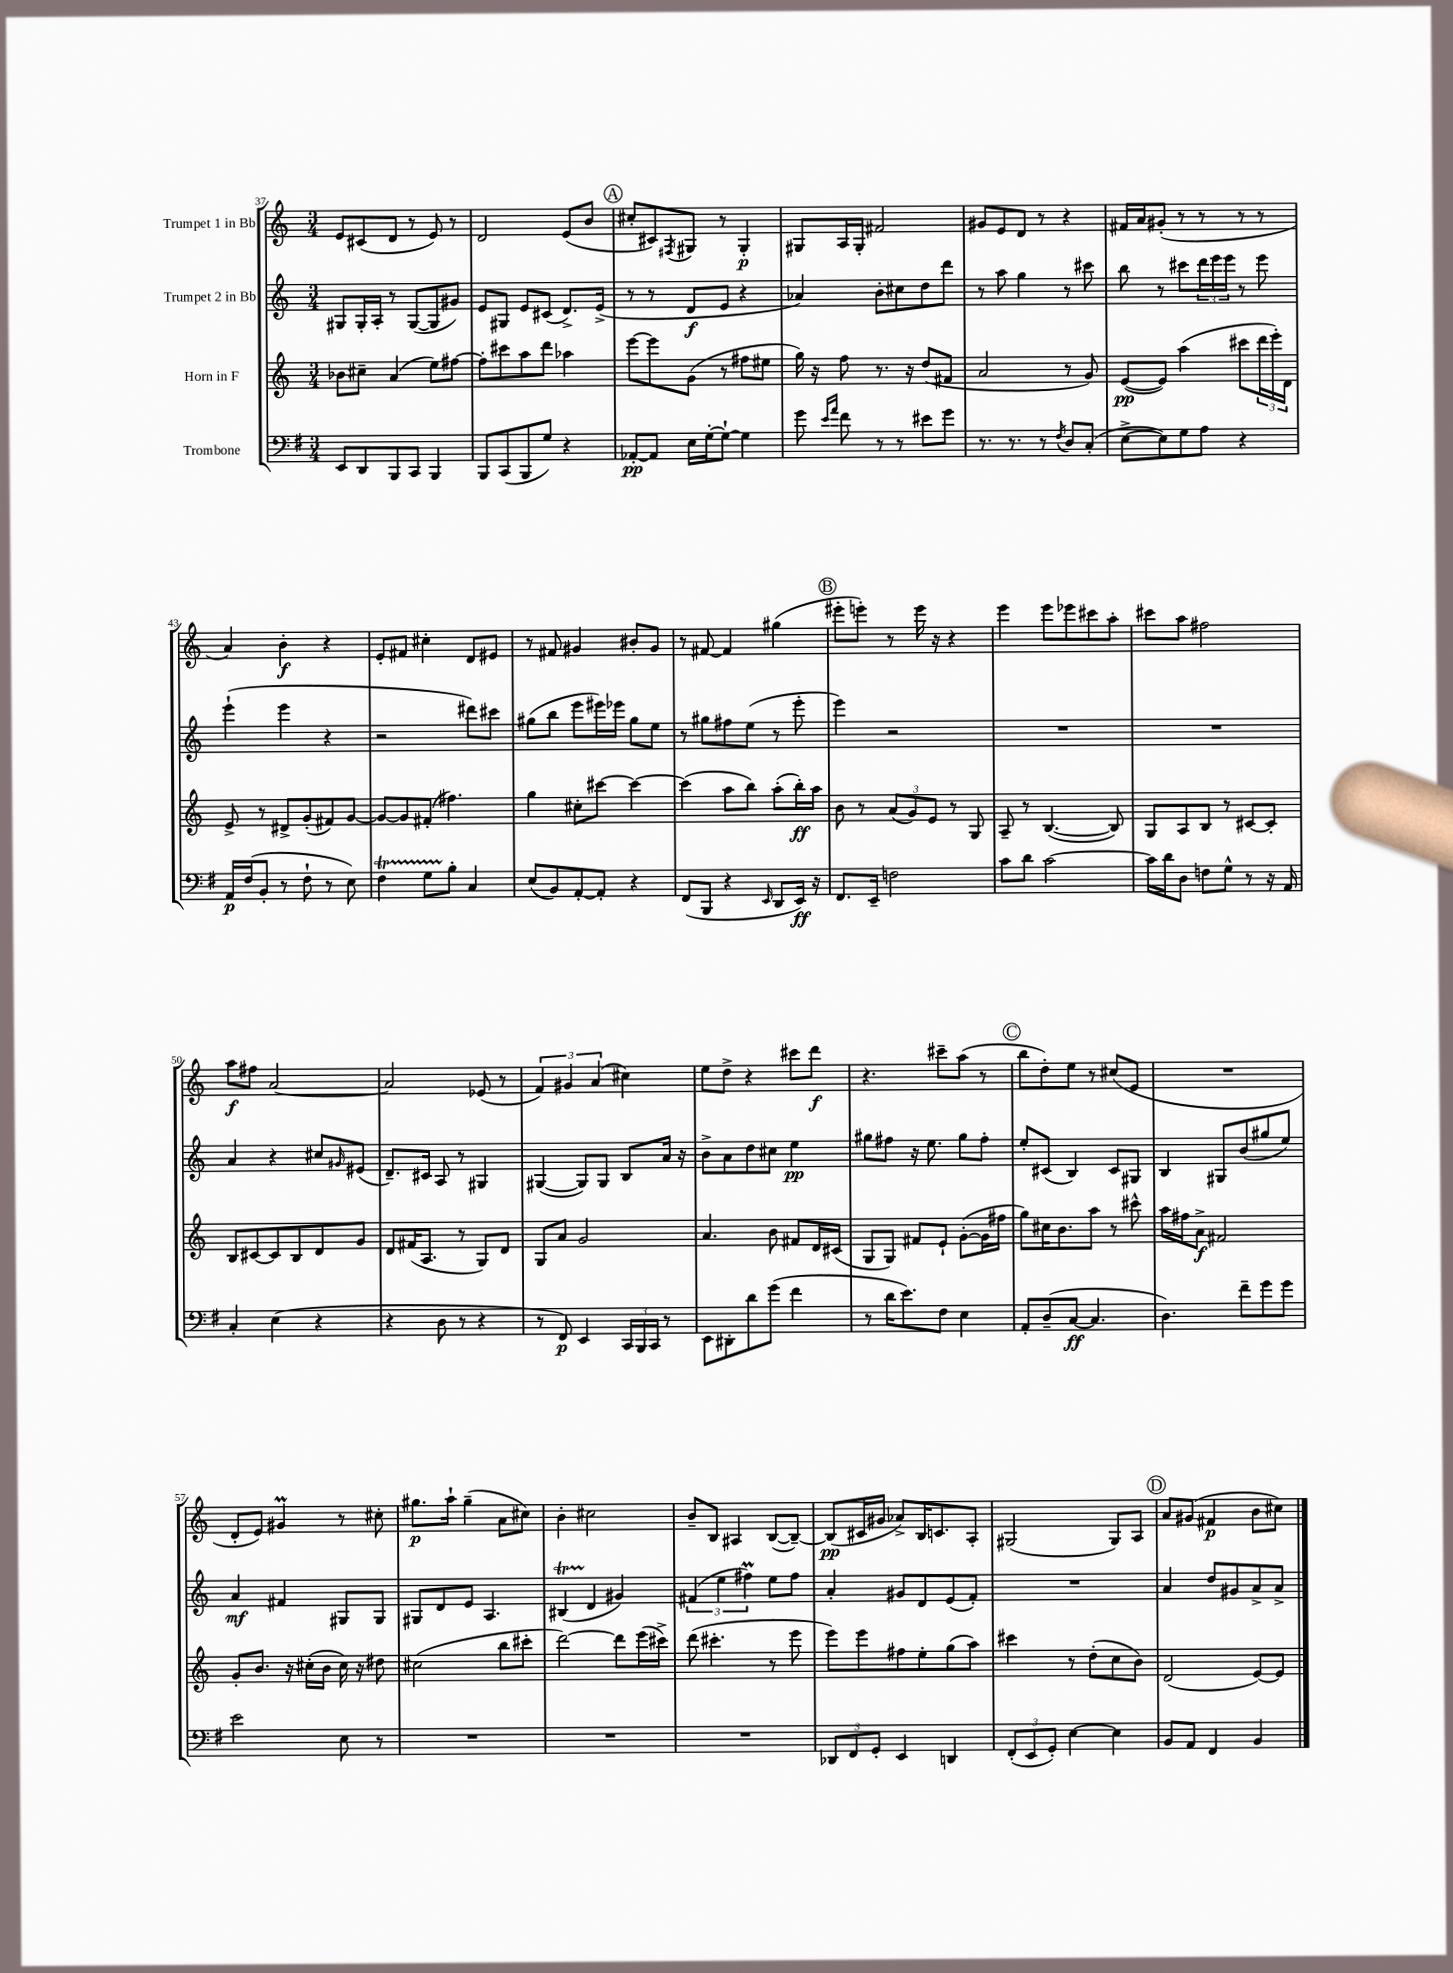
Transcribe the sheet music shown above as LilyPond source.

<<
\new StaffGroup <<
\new Staff = "s0" \with { instrumentName = "Trumpet 1 in Bb" } {
    \clef treble \key c \major \numericTimeSignature \time 3/4
    e'8 cis'8( d'8 r8 e'8) r8 |
    d'2 e'8( b'8 |
    \mark \markup { \circle "A" } cis''8-. cis'8) \acciaccatura { fis8 } gis8 r8 gis4-.\p |
    gis8 a16 gis16-. fis'2 |
    gis'8 e'8 d'8 r8 r4 |
    fis'16 a'16 gis'8-.( r8 r8 r8 r8 |
    a'4) b'4-.\f r4 |
    e'8-. fis'8 cis''4-. d'8 eis'8 |
    r8 fis'8 gis'4 bis'8-. gis'8 |
    r8 fis'8~ fis'4 gis''4( |
    \mark \markup { \circle "B" } eis'''8-. e'''8-.) r8 e'''16 r16 r4 |
    e'''4 e'''8 ees'''8 cis'''8 a''8-. |
    cis'''8 a''8 fis''2 |
    a''8\f fis''8 a'2~ |
    a'2 ees'8( r8 |
    \tuplet 3/2 { f'4) gis'4 a'4( } cis''4) |
    e''8 d''8-> r4 cis'''8 d'''8\f |
    r4. cis'''8-- a''8( r8 |
    \mark \markup { \circle "C" } b''8 d''8-.) e''8 r8 cis''8( e'8 |
    R2. |
    d'8-. e'8) gis'4\prall r8 cis''8-. |
    gis''8.\p a''16-! gis''4--( a'8 cis''8) |
    b'4-. cis''2 |
    b'8-- b8 ais4 b8~( b8~--) |
    b8\pp( cis'16 gis'16 aes'8->) b16 c'8. a8-. |
    gis2( gis8) a8 |
    \mark \markup { \circle "D" } a'8 gis'8( fis'4\p b'8 cis''8) \bar "|." |
}
\new Staff = "s1" \with { instrumentName = "Trumpet 2 in Bb" } {
    \clef treble \key c \major \numericTimeSignature \time 3/4
    gis8 gis16-. a16-. r8 gis8~( gis8 gis'8) |
    e'8 gis8 e'8 cis'8( d'8.->) e'16->( |
    \mark \markup { \circle "A" } r8 r8 d'8\f e'8 r4 |
    aes'4) b'8-. cis''8 d''8 d'''8 |
    r8 a''8 g''4 r8 cis'''8 |
    b''8 r8 cis'''8 \tuplet 3/2 { d'''16 e'''16 e'''16 } r8 e'''8 |
    e'''4-!( e'''4 r4 |
    r2 dis'''8) cis'''8 |
    gis''8( b''8 e'''8 eis'''16) ees'''16 gis''8 e''8 |
    r8 gis''8 fis''8 e''8( r8 e'''8-. |
    \mark \markup { \circle "B" } e'''4) r2 |
    R2. |
    R2. |
    a'4 r4 cis''8 \grace { gis'16 } eis'8( |
    d'8.--) cis'16 a8 r8 gis4 |
    gis4~( gis8) gis8 b8 a'16 r16 |
    b'8-> a'8 d''8 cis''8 e''4\pp |
    gis''8 fis''8 r16 e''8. gis''8 fis''8-. |
    \mark \markup { \circle "C" } e''8-. cis'8( b4) cis'8 gis8 |
    b4 gis8 b'8( gis''8 e''8) |
    a'4\mf fis'4 gis8 gis8 |
    gis8 d'8 e'8 a4. |
    bis4\startTrillSpan( d'4\stopTrillSpan gis'4) |
    \tuplet 3/2 { fis'4( e''4 fis''4\prall) } e''8 fis''8 |
    a'4-. gis'8 d'8 e'8( f'8-.) |
    R2. |
    \mark \markup { \circle "D" } a'4 d''8 gis'8 a'8-> a'8-> \bar "|." |
}
\new Staff = "s2" \with { instrumentName = "Horn in F" } {
    \clef treble \key c \major \numericTimeSignature \time 3/4
    bes'8 cis''8-- a'4( e''8) fis''8~ |
    fis''8-. cis'''8 a''8 d'''8 aes''4 |
    \mark \markup { \circle "A" } e'''8~ e'''8 g'8( r8 fis''8 eis''8 |
    g''16) r16 f''8 r8. r16 d''8( fis'8 |
    a'2 r8 g'8) |
    e'8~\pp( e'8) a''4( cis'''8 \tuplet 3/2 { d'''16 e'''16-.) d'16 } |
    e'8-> r8 dis'8-> g'8-.( fis'8) g'8~ |
    g'8~ g'8 fis'8-.( fis''4.) |
    g''4 cis''8-. cis'''8~ cis'''4~ |
    cis'''4( a''8 b''8) a''8-.( b''16-.\ff) a''16 |
    \mark \markup { \circle "B" } b'8 r8 \tuplet 3/2 { a'8( g'8) e'8 } r8 g8 |
    a8-- r8 b4.~( b8) |
    g8 a8 b8 r8 cis'8~ cis'8-. |
    b8 cis'8~ cis'8 b8 d'8 g'8 |
    d'8 fis'16( a8. r8 g8) d'8 |
    g8 a'8 g'2 |
    a'4. b'8 fis'8 d'16 cis'16( |
    g8 g8) fis'8 e'8-! g'8~-.( g'16 fis''16 |
    \mark \markup { \circle "C" } g''8) cis''16 b'8. a''8 r8 cis'''8-^ |
    a''16 fis''16 a'8->\f fis'2 |
    g'8-. b'8. r16 cis''16-.( b'16 cis''16) r16 dis''8 |
    cis''2( b''8 cis'''8-. |
    d'''2~) d'''8 e'''16( cis'''16->) |
    d'''8( cis'''4.-. r8 e'''8 |
    e'''8) e'''8 fis''8 e''8-. g''8( a''8) |
    cis'''4 r8 d''8-.( c''8 b'8) |
    \mark \markup { \circle "D" } d'2( e'8~) e'8 \bar "|." |
}
\new Staff = "s3" \with { instrumentName = "Trombone" } {
    \clef bass \key g \major \numericTimeSignature \time 3/4
    e,8 d,8 b,,8 c,8 b,,4 |
    b,,8 c,8( b,,8 g8) r4 |
    \mark \markup { \circle "A" } aes,8~-.\pp aes,8 e16 g16~-. g8~-! g4 |
    g'8 \grace { e'16 a'16 } fis'8 r8 r8 eis'8 g'8 |
    r8. r8. r8 \acciaccatura { fis8 } d8 c8-.( |
    e8~-> e8) g8 a8 r4 |
    a,16\p fis16( b,8-. r8 fis8-! r8 e8) |
    fis4\startTrillSpan g8 b8-.\stopTrillSpan c4 |
    e8( b,8) a,8~-. a,8-. r4 |
    fis,8( b,,8 r4 \grace { e,16 } d,8 e,16\ff) r16 |
    \mark \markup { \circle "B" } fis,8. e,16-- f2 |
    c'8 d'8 c'2~ |
    c'16 d'16 d8 f8 g8-^ r8 r16 a,16 |
    c4-. e4( r4 |
    r4 d8 r8 r4 |
    r8 fis,8\p) e,4 \tuplet 3/2 { c,16 b,,16 c,16 } r8 |
    e,8 dis,8-. d'8 g'8( fis'4 |
    r8 d'16 e'8.) fis8 e4 |
    \mark \markup { \circle "C" } a,8-. d8--( c8~\ff c4. |
    d4.) fis'8-- g'8 g'8 |
    e'2 e8 r8 |
    R2. |
    R2. |
    R2. |
    \tuplet 3/2 { des,8 fis,8 g,8-. } e,4 d,4 |
    \tuplet 3/2 { fis,8-.( e,8 g,8-.) } e4~ e4 |
    \mark \markup { \circle "D" } b,8 a,8 fis,4 b,4 \bar "|." |
}
>>
>>
\layout { \context { \Score currentBarNumber = #37 } }
